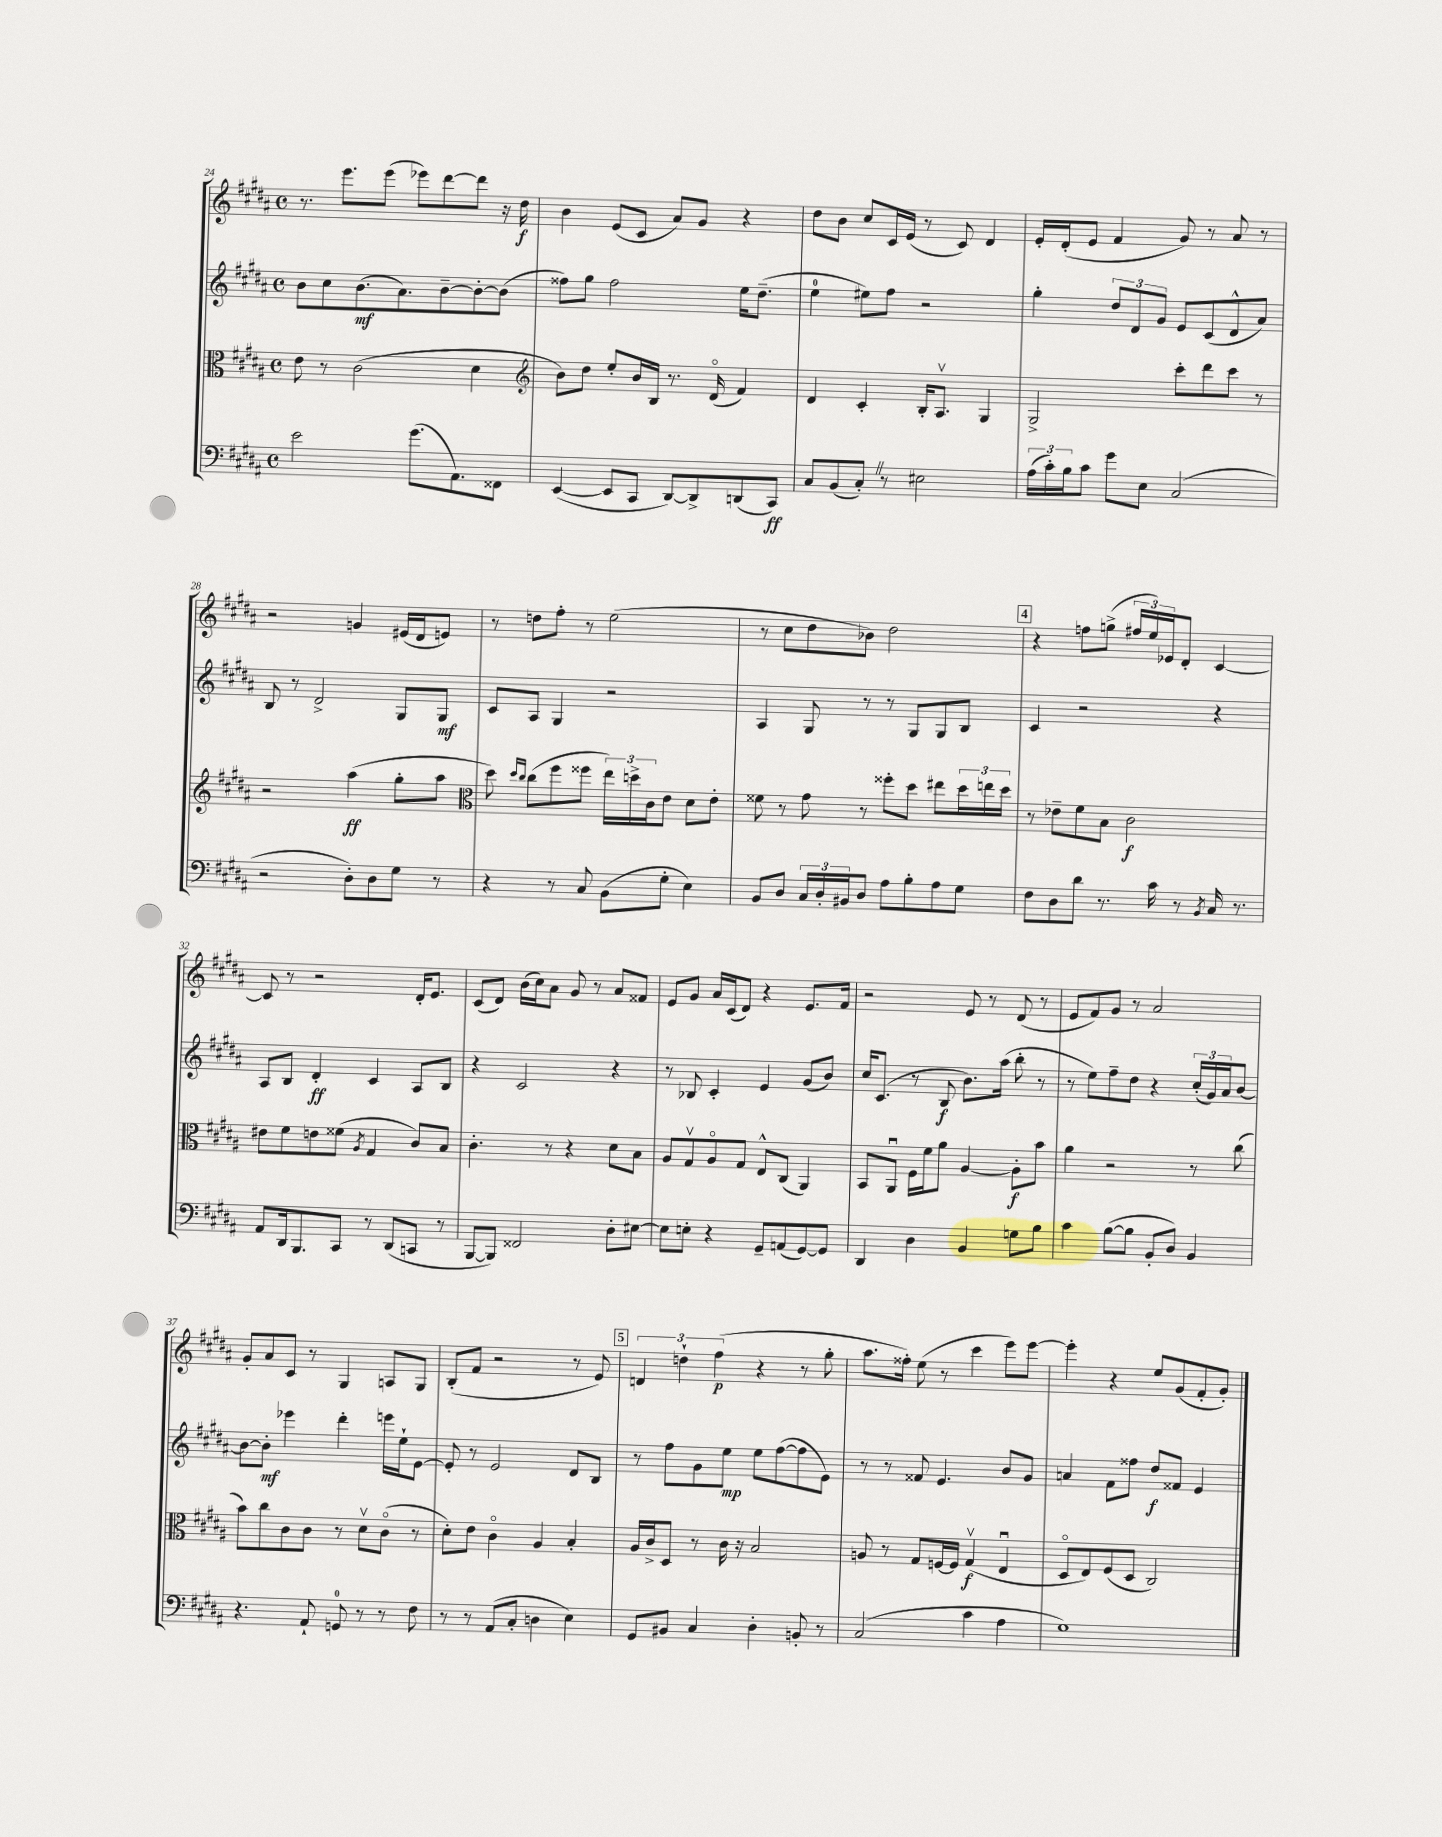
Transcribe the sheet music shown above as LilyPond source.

<<
\new StaffGroup <<
\new Staff = "s0" {
    \clef treble \key b \major \defaultTimeSignature \time 4/4
    r8. e'''8. e'''8( ees'''8) dis'''8~ dis'''8 r16 dis''16\f |
    b'4 e'8( cis'8 ais'8) gis'8 r4 |
    dis''8 b'8 cis''8 cis'16 e'16( r8 cis'8) dis'4 |
    e'16-. dis'16-.( e'8 fis'4 gis'8) r8 ais'8 r8 |
    r2 g'4 eis'16( dis'16 e'8) |
    r8 d''8 fis''8-. r8 e''2( |
    r8 cis''8 dis''8 bes'8) dis''2 |
    \mark \markup { \box "4" } r4 f''8 g''8->( \tuplet 3/2 { fis''16 e''16) ees'16 } dis'8-. cis'4~ |
    cis'8 r8 r2 dis'16-. e'8. |
    cis'8( dis'8) b'16( cis''16) ais'8 gis'8 r8 ais'8 fisis'8 |
    e'8 gis'8 ais'16 cis'16( dis'8) r4 e'8. fis'16 |
    r2 e'8 r8 dis'8( r8 |
    e'8 fis'8) gis'8 r8 ais'2 |
    gis'8-. ais'8 cis'8 r8 gis4 a8 gis8 |
    b8-.( fis'8 r2 r8 e'8) |
    \mark \markup { \box "5" } \tuplet 3/2 { d'4 d''4-! fis''4\p( } r4 r8 gis''8-. |
    ais''8. fisis''16-.) e''8( r8 cis'''4 e'''8) e'''8~ |
    e'''4-. r4 e''8 gis'8( fis'8-. gis'8-.) \bar "|." |
}
\new Staff = "s1" {
    \clef treble \key b \major \defaultTimeSignature \time 4/4
    b'8 cis''8 b'8.\mf( ais'8.) b'8~-- b'8~-. b'8( |
    fisis''8) gis''8 fisis''2 e''16 dis''8.--( |
    e''4-0 eis''8) fis''8 r2 |
    gis''4-. \tuplet 3/2 { dis''8 dis'8 gis'8 } e'8 cis'8( dis'8-^ ais'8) |
    b8 r8 dis'2-> gis8 gis8\mf |
    cis'8 ais8 gis4 r2 |
    ais4 gis8 r8 r8 gis8 gis8 b8 |
    \mark \markup { \box "4" } cis'4 r2 r4 |
    ais8 b8 dis'4-.\ff cis'4 ais8 b8 |
    r4 cis'2 r4 |
    r8 bes8 cis'4-. e'4 gis'8( b'8) |
    cis''16 cis'8.( r8 b8\f b'8.) ais''16( b''8-. r8 |
    r8 e''8) fis''8-- dis''8 r4 \tuplet 3/2 { cis''16-.( gis'16) ais'16 } b'8~ |
    b'8~ b'8-.\mf ees'''4 dis'''4-. e'''16 e''16-! e'8~ |
    e'8-. r8 e'2 dis'8 b8 |
    \mark \markup { \box "5" } r8 fis''8 gis'8 e''8\mp e''8 fis''8~( fis''8 e'8) |
    r8 r8 fisis'8 e'4. b'8 gis'8 |
    a'4 fis'8 fisis''8 dis''8\f fisis'8 e'4 \bar "|." |
}
\new Staff = "s2" {
    \clef alto \key b \major \defaultTimeSignature \time 4/4
    e'8 r8 cis'2( dis'4 |
    \clef treble b'8) dis''8 e''8-. b'16 b16 r8. dis'16\flageolet( fis'4) |
    dis'4 cis'4-. b16-. ais8.\upbow gis4 |
    gis2-> cis'''8-. dis'''8 cis'''8 r8 |
    r2 ais''4\ff( gis''8-. ais''8 |
    \clef alto dis''8) \grace { dis''16 cis''16 } cis''8( fis''8 fisis''8 \tuplet 3/2 { e''16) d''16-> cis'16 } e'8 dis'8 e'8-. |
    fisis'8 r8 gis'8 r8 fisis''8-. dis''8 eis''8 \tuplet 3/2 { dis''16 e''16 dis''16 } |
    \mark \markup { \box "4" } r8 ees'8-- fis'8 b8 cis'2\f |
    eis'8 fis'8 e'8 fisis'8( \acciaccatura { ais8 } gis4 cis'8) b8 |
    cis'4.-. r8 r4 dis'8 b8 |
    ais8 gis8\upbow ais8\flageolet gis8 e8-^ cis8( ais,4) |
    b,8 ais,8\downbow fis16 fis'16 ais'8 ais4~ ais8-.\f b'8 |
    ais'4 r2 r8 cis''8( |
    b'8) cis''8 cis'8 cis'8 r8 dis'8\upbow cis'8\flageolet( r8 |
    dis'8-.) e'8 cis'4\flageolet ais4 b4-. |
    \mark \markup { \box "5" } ais16 cis'16-> dis8 r8 cis'16 r16 b2 |
    a8 r8 gis8 f16~ f16 gis4\upbow\f( e4\downbow |
    dis8\flageolet e8) fis8( dis8 cis2) \bar "|." |
}
\new Staff = "s3" {
    \clef bass \key b \major \defaultTimeSignature \time 4/4
    e'2 gis'8.( ais,8.) fisis,8 |
    e,4~( e,8 cis,8 dis,8~) dis,8-> d,8( cis,8\ff) |
    cis8 b,8( cis8-.) \once \override BreathingSign.text = \markup { \musicglyph "scripts.caesura.straight" } \breathe r8 eis2 |
    \tuplet 3/2 { ais16( cis'16-.) b16 } cis'8 gis'8 e8 cis2( |
    r2 dis8-.) dis8 gis8 r8 |
    r4 r8 cis8 b,8( gis8-. e4) |
    b,8 dis8 \tuplet 3/2 { cis16 dis16-. bis,16 } dis8 ais8 b8-. ais8 gis8 |
    \mark \markup { \box "4" } fis8 dis8 dis'8 r8. cis'16 r8 \acciaccatura { b,8 } cis16 r8. |
    ais,8 dis,16 b,,8. cis,8 r8 dis,8( c,8 r8 |
    b,,8~ b,,8) fisis,2 dis8-. eis8~ |
    eis8 e8-. r4 gis,8-- a,8( gis,8~) gis,8 |
    dis,4 dis4 b,4 g8 b8 |
    cis'4 b8~( b8 b,8-. dis8) b,4 |
    r4. ais,8-! g,8-0 r8 r8 fis8 |
    r8 r8 ais,8( cis8-. d4 e4) |
    \mark \markup { \box "5" } gis,8 bis,8 cis4 dis4-. b,8-. r8 |
    cis2( cis'4 ais4 |
    gis1) \bar "|." |
}
>>
>>
\layout { \context { \Score currentBarNumber = #24 } }
